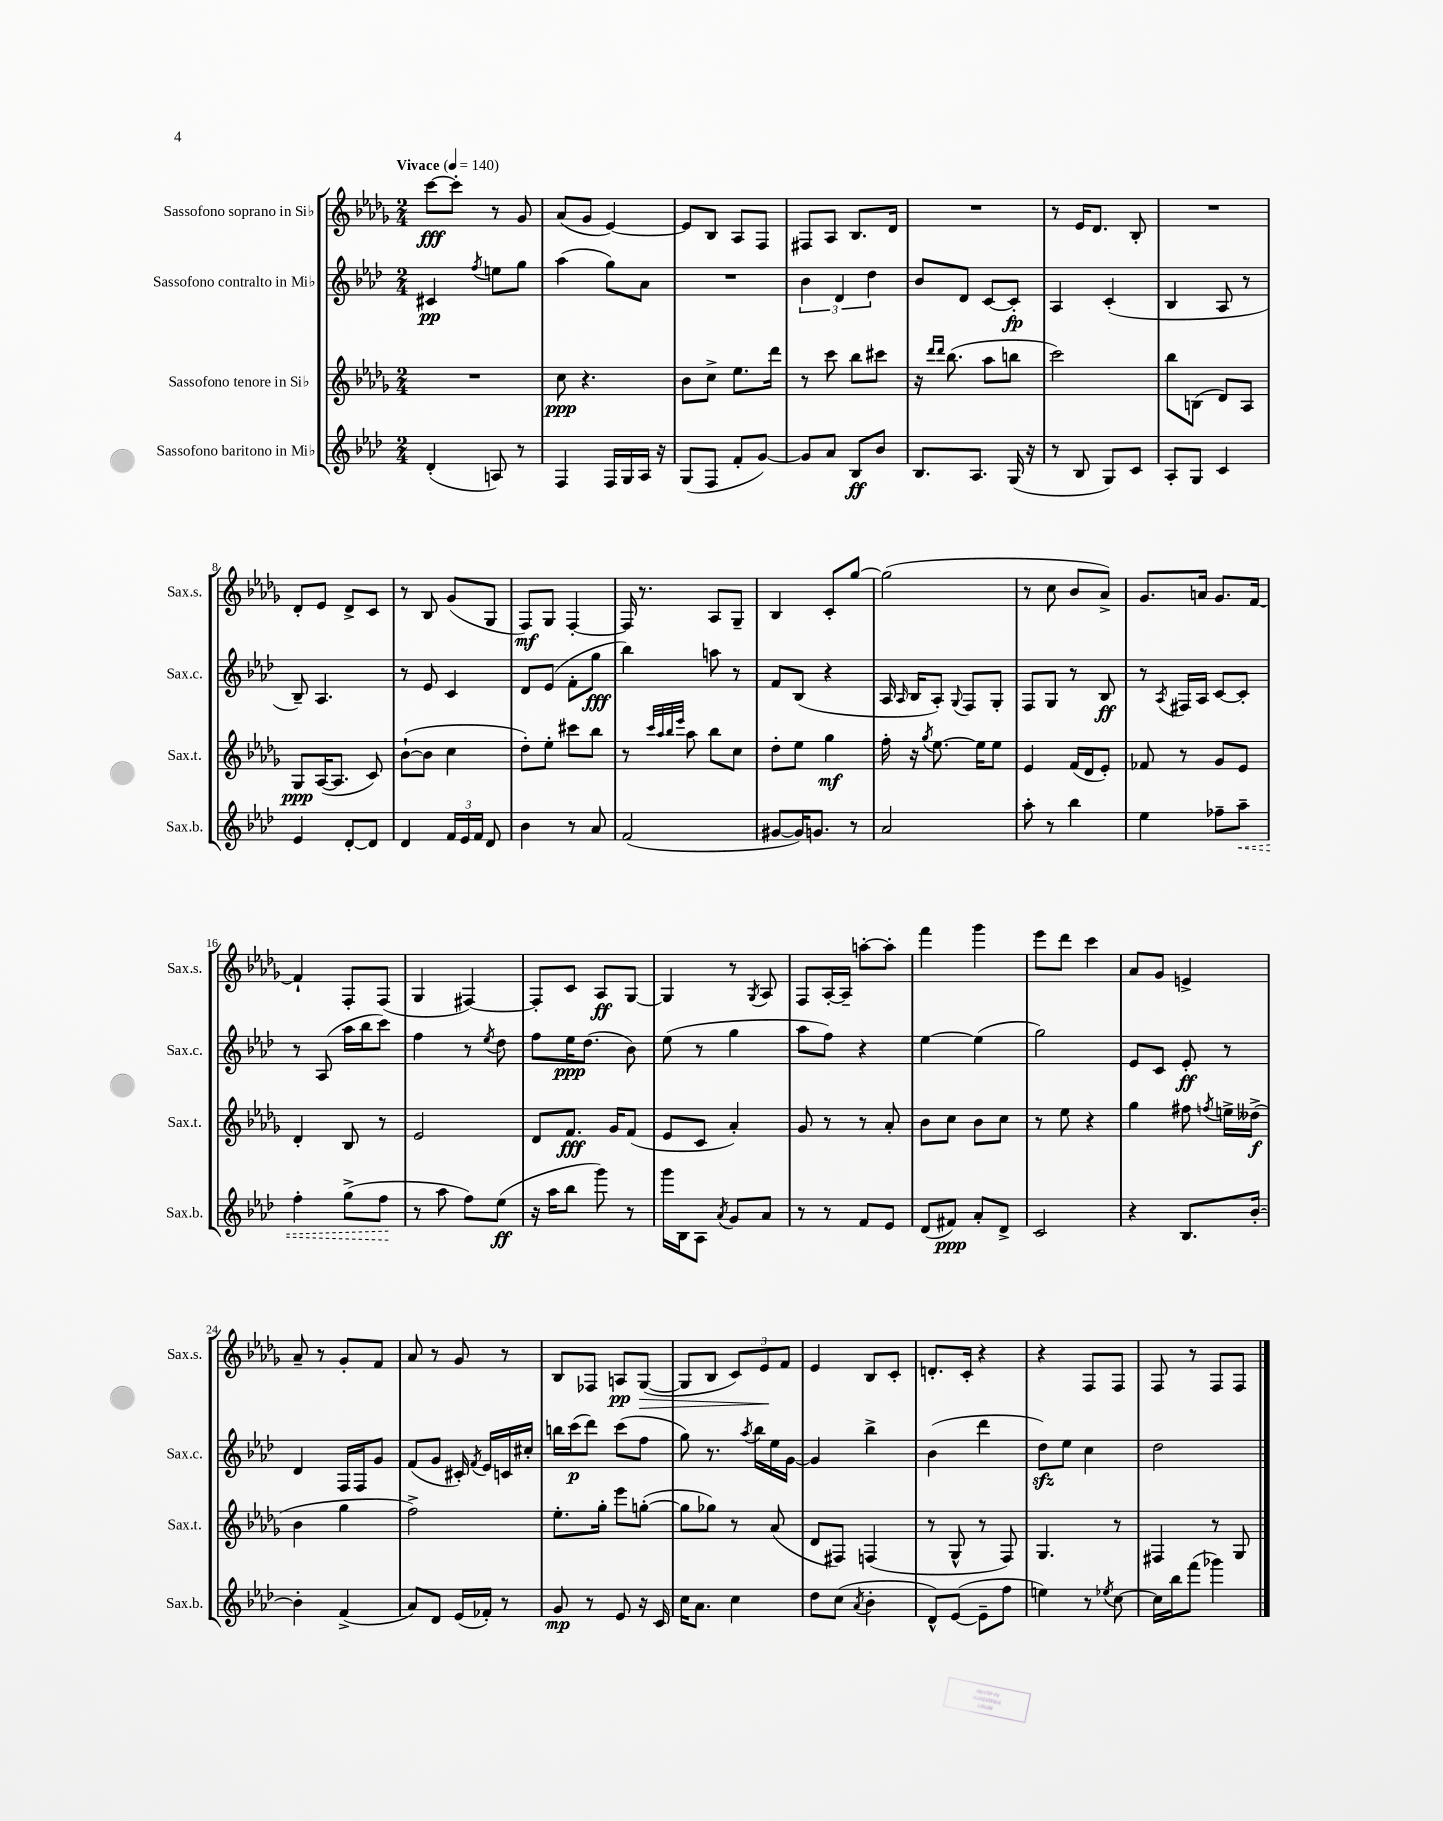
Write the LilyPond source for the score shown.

<<
\new StaffGroup <<
\new Staff = "s0" \with { instrumentName = "Sassofono soprano in Sib" shortInstrumentName = "Sax.s." } {
    \clef treble \key des \major \numericTimeSignature \time 2/4 \tempo "Vivace" 4 = 140
    \autoBeamOff c'''8[~\fff c'''8]-. r8 ges'8 |
    aes'8[( ges'8] ees'4~) |
    ees'8[ bes8] aes8[ f8] |
    fis8[ aes8] bes8.[ des'16] |
    R2 |
    r8 ees'16[ des'8.] bes8-. |
    R2 |
    des'8[-. ees'8] des'8[-> c'8] |
    r8 bes8 ges'8[( ges8] |
    f8[\mf) ges8] f4~-. |
    f16 r8. aes8[ ges8]-- |
    bes4 c'8[-. ges''8]~ |
    ges''2( |
    r8 c''8 bes'8[ aes'8]->) |
    ges'8.[ a'16] ges'8.[ f'16]~ |
    f'4-! f8[-. f8]( |
    ges4 fis4~) |
    fis8[-. c'8] aes8[\ff ges8]~ |
    ges4 r8 \acciaccatura { ges8 } aes8 |
    f8[ aes16~-. aes16]-- a''8[~-. a''8]-. |
    f'''4 ges'''4 |
    ees'''8[ des'''8] c'''4 |
    aes'8[ ges'8] e'4-> |
    aes'8-- r8 ges'8[-. f'8] |
    aes'8 r8 ges'8 r8 |
    bes8[ fes8] a8[\pp ges8]~\>( |
    ges8[ bes8] \tuplet 3/2 { c'8[) ees'8\! f'8] } |
    ees'4 bes8[ c'8]-. |
    d'8.[-. c'16]-. r4 |
    r4 f8[ f8] |
    f8 r8 f8[ f8] \bar "|." |
}
\new Staff = "s1" \with { instrumentName = "Sassofono contralto in Mib" shortInstrumentName = "Sax.c." } {
    \clef treble \key aes \major \numericTimeSignature \time 2/4
    \autoBeamOff cis'4\pp \acciaccatura { f''8 } e''8[ g''8] |
    aes''4( g''8[) aes'8] |
    R2 |
    \tuplet 3/2 { bes'4 des'4 des''4 } |
    bes'8[ des'8] c'8[~ c'8]-.\fp |
    aes4 c'4-.( |
    bes4 aes8 r8 |
    bes8--) aes4. |
    r8 ees'8 c'4 |
    des'8[ ees'8]( f'8[-. g''8]\fff |
    bes''4) a''8 r8 |
    f'8[ bes8]( r4 |
    aes16 \grace { aes16 } bes16[ aes8]-.) \appoggiatura { g8 } f8[ g8]-. |
    f8[ g8] r8 bes8\ff |
    r8 \acciaccatura { aes8 } fis16[ aes16] c'8[~ c'8]-. |
    r8 aes8( aes''16[ bes''16 c'''8]) |
    f''4 r8 \acciaccatura { ees''8 } des''8 |
    f''8[ ees''16\ppp des''8.]( bes'8) |
    ees''8( r8 g''4 |
    aes''8[ f''8]) r4 |
    ees''4~ ees''4( |
    g''2) |
    ees'8[ c'8] ees'8-.\ff r8 |
    des'4 f16[ f16 g'8] |
    f'8[( g'8] cis'16-.) \acciaccatura { f'8 } ees'16[ c'16 cis''16]-. |
    b''16[ c'''16\p( des'''8]) c'''8[( f''8] |
    g''8) r8. \acciaccatura { aes''8 } bes''16[ ees''16 g'16]~ |
    g'4 bes''4-> |
    bes'4( des'''4 |
    des''8[\sfz) ees''8] c''4 |
    des''2 \bar "|." |
}
\new Staff = "s2" \with { instrumentName = "Sassofono tenore in Sib" shortInstrumentName = "Sax.t." } {
    \clef treble \key des \major \numericTimeSignature \time 2/4
    \autoBeamOff R2 |
    c''8\ppp r4. |
    bes'8[ c''8]-> ees''8.[ des'''16] |
    r8 c'''8 bes''8[ cis'''8] |
    r16 \grace { des'''16[ des'''16] } bes''8.( aes''8[ b''8] |
    c'''2) |
    bes''8[ b8]( des'8[) aes8] |
    ges8[\ppp aes16~( aes8.] c'8) |
    bes'8[~-!( bes'8] c''4 |
    des''8[-.) ees''8]-. cis'''8[ bes''8] |
    r8 \grace { c'''32[ aes''32 bes''32 ees'''32] } aes''8 bes''8[ c''8] |
    des''8[-. ees''8] ges''4\mf |
    f''16-. r16 \acciaccatura { ges''8 } ees''8.~ ees''16[ ees''8] |
    ees'4 f'16[( des'16 ees'8]-.) |
    fes'8 r8 ges'8[ ees'8] |
    des'4-. bes8 r8 |
    ees'2 |
    des'8[ f'8.]\fff ges'16[ f'8]( |
    ees'8[ c'8] aes'4-.) |
    ges'8 r8 r8 aes'8-. |
    bes'8[ c''8] bes'8[ c''8] |
    r8 ees''8 r4 |
    ges''4 fis''8 \acciaccatura { f''8 } e''16[-> deses''16]->\f( |
    bes'4 ges''4 |
    f''2->) |
    ees''8.[-. ges''16]-. ees'''8[ g''8]~-.( |
    g''8[ ges''8]) r8 aes'8( |
    des'8[ fis8]) f4( |
    r8 ges8-^ r8 f8) |
    ges4. r8 |
    fis4 r8 ges8 \bar "|." |
}
\new Staff = "s3" \with { instrumentName = "Sassofono baritono in Mib" shortInstrumentName = "Sax.b." } {
    \clef treble \key aes \major \numericTimeSignature \time 2/4
    \autoBeamOff des'4-.( a8) r8 |
    f4 f16[ g16 aes16] r16 |
    g8[( f8] f'8[-. g'8]~) |
    g'8[ aes'8] bes8[\ff bes'8] |
    bes8.[ aes8.] g16( r16 |
    r8 bes8 g8[) c'8] |
    aes8[-. g8] c'4 |
    ees'4 des'8[~-. des'8] |
    des'4 \tuplet 3/2 { f'16[ ees'16 f'16] } des'8 |
    bes'4 r8 aes'8 |
    f'2( |
    gis'8[~ gis'16) g'8.] r8 |
    aes'2 |
    aes''8-. r8 bes''4 |
    ees''4 fes''8[-- \once \override Hairpin.style = #'dashed-line aes''8]--\< |
    f''4-. g''8[->( f''8]\! |
    r8 aes''8 f''8[) ees''8]\ff( |
    r16 aes''16[ bes''8] g'''8) r8 |
    g'''16[ bes16 aes8] \acciaccatura { aes'8 } g'8[ aes'8] |
    r8 r8 f'8[ ees'8] |
    des'8[( fis'8]\ppp) aes'8[-. des'8]-> |
    c'2 |
    r4 bes8.[ bes'16]~-. |
    bes'4-. f'4->( |
    aes'8[) des'8] ees'16[( fes'16]-.) r8 |
    g'8\mp r8 ees'8 r16 c'16 |
    c''16[ aes'8.] c''4 |
    des''8[ c''8]( \acciaccatura { aes'8 } bes'4-. |
    des'8[-^) ees'8]~( ees'8[-- f''8] |
    e''4) r8 \acciaccatura { ees''8 } c''8~ |
    c''16[ bes''16 f'''8]( ges'''4) \bar "|." |
}
>>
>>
